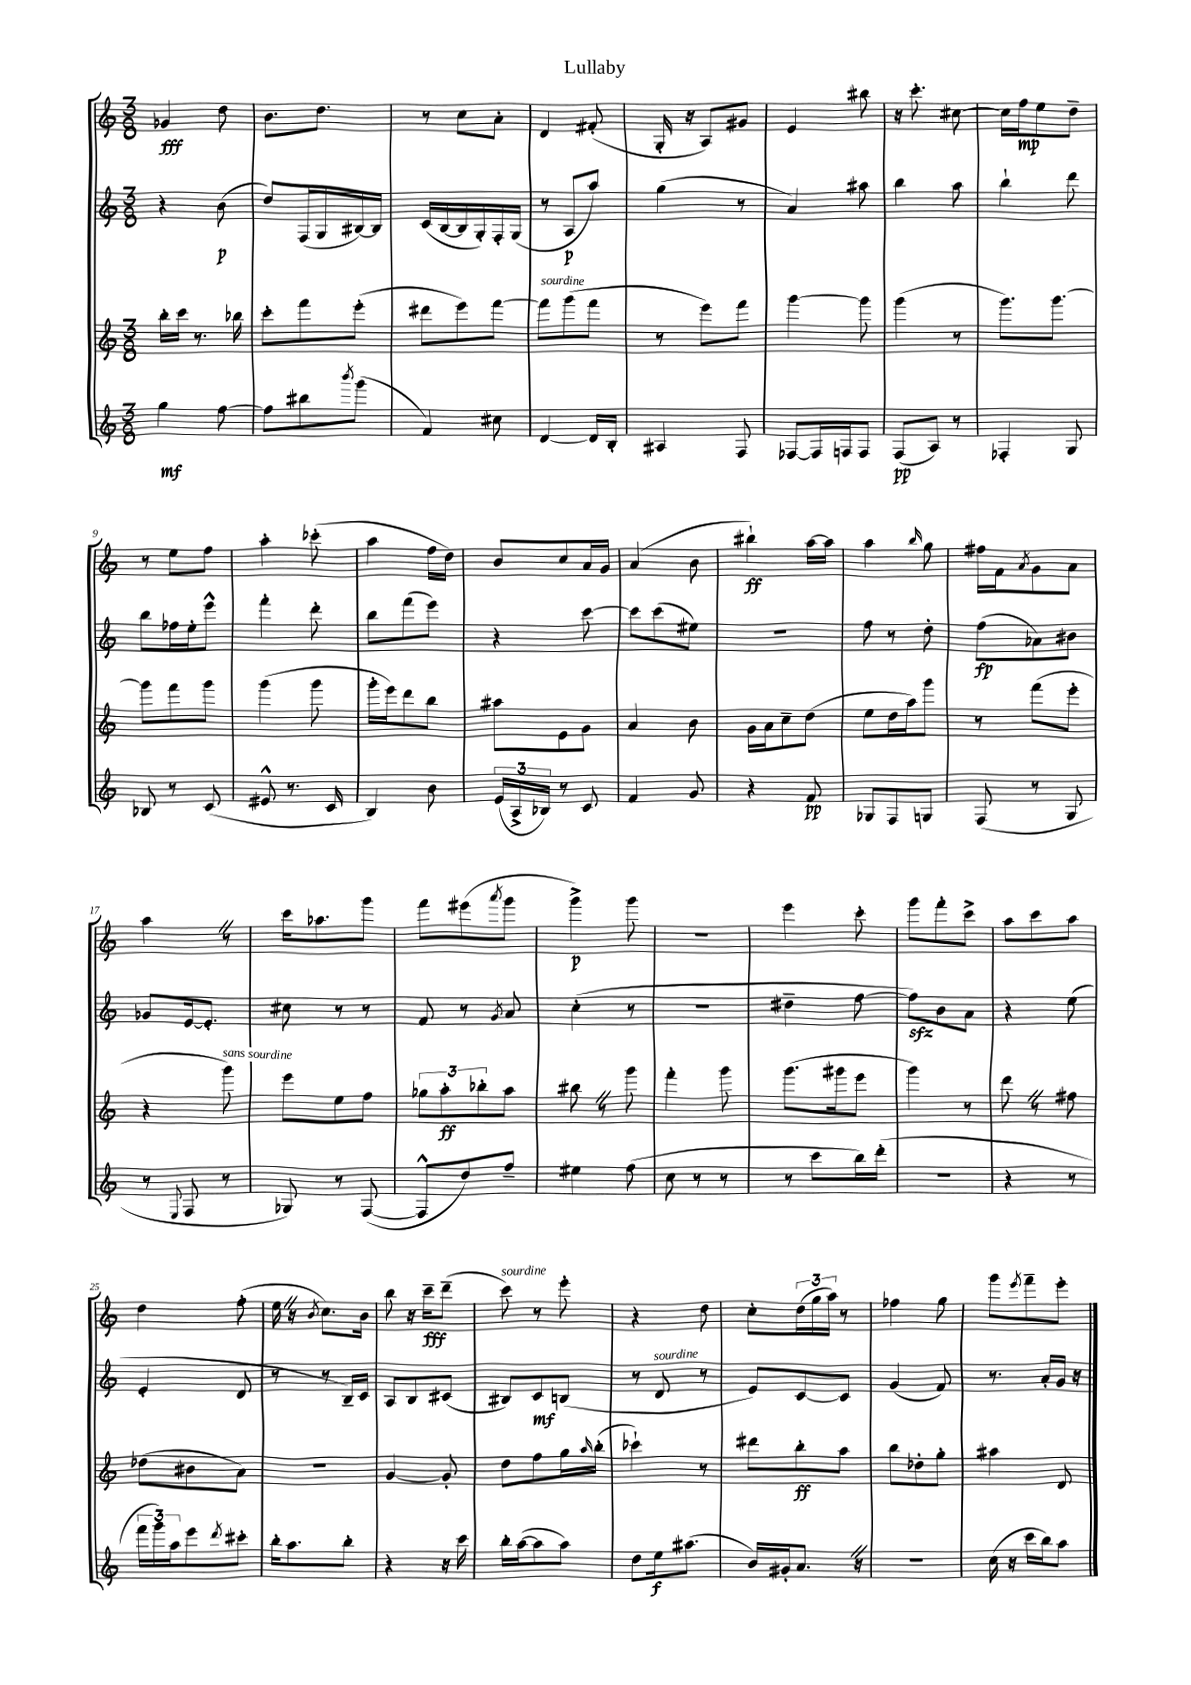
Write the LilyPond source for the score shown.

\header { title = "Lullaby" }
<<
\new StaffGroup <<
\new Staff = "s0" {
    \clef treble \key c \major \numericTimeSignature \time 3/8
    ges'4\fff d''8 |
    b'8. d''8. |
    r8 c''8 a'8-. |
    d'4 fis'8-.( |
    g16-. r16 a8) gis'8 |
    e'4 bis''8 |
    r16 c'''8.-. cis''8~ |
    cis''16 f''16\mp e''8 d''8-- |
    r8 e''8 f''8 |
    a''4-. ces'''8-.( |
    a''4 f''16 d''16) |
    b'8 c''8 a'16 g'16 |
    a'4( b'8 |
    bis''4-!\ff) a''16~ a''16 |
    a''4 \grace { b''16 } g''8 |
    fis''16 f'16 \acciaccatura { a'8 } g'8 a'8 |
    a''4 \once \override BreathingSign.text = \markup { \musicglyph "scripts.caesura.straight" } \breathe r8 |
    c'''16 aes''8. g'''8 |
    f'''8 eis'''8( \acciaccatura { a'''8 } g'''8 |
    g'''4->\p) g'''8 |
    R4. |
    e'''4 c'''8-. |
    g'''8 f'''8-. c'''8-> |
    a''8 c'''8 a''8 |
    d''4 f''8-.( |
    e''16 \once \override BreathingSign.text = \markup { \musicglyph "scripts.caesura.straight" } \breathe r16 \acciaccatura { b'8 } c''8.) b'16 |
    b''8 r16 c'''16--\fff d'''8--( |
    c'''8^\markup { \italic "sourdine" }) r8 e'''8-. |
    r4 d''8 |
    c''8-. \tuplet 3/2 { d''16( g''16 a''16) } r8 |
    fes''4 g''8 |
    g'''8 \acciaccatura { e'''8 } f'''8-- e'''8-. \bar "|." |
}
\new Staff = "s1" {
    \clef treble \key c \major \numericTimeSignature \time 3/8
    r4 b'8\p( |
    d''8) f16( g16 bis16~) bis16 |
    c'16( b16~ b16 g16-.) f16-. g16( |
    r8 a8\p a''8) |
    g''4( r8 |
    a'4) ais''8 |
    b''4 a''8 |
    b''4-! d'''8 |
    b''8 fes''16 e''16-. e'''8-^ |
    f'''4-. d'''8-. |
    b''8 f'''8( e'''8) |
    r4 c'''8~ |
    c'''8 c'''8( eis''8) |
    R4. |
    f''8 r8 d''8-. |
    f''8\fp( aes'8) bis'8 |
    ges'8 e'16~ e'8.-. |
    cis''8 r8 r8 |
    f'8 r8 \acciaccatura { g'8 } a'8 |
    c''4-.( r8 |
    R4. |
    dis''4-- f''8~ |
    f''8\sfz) b'8 a'8 |
    r4 e''8( |
    e'4-. d'8 |
    r8 r8 b16--) c'16 |
    a8 b8 cis'8( |
    bis8) c'8\mf b8( |
    r8 d'8^\markup { \italic "sourdine" } r8 |
    e'8) c'8~ c'8 |
    g'4( f'8) |
    r8. a'16-. g'16 r16 \bar "|." |
}
\new Staff = "s2" {
    \clef treble \key c \major \numericTimeSignature \time 3/8
    b''16-. c'''16 r8. bes''16 |
    c'''8-. f'''8 e'''8-.( |
    dis'''8 e'''8) f'''8~ |
    f'''8^\markup { \italic "sourdine" } g'''8( f'''8 |
    r8 e'''8) f'''8 |
    g'''4~ g'''8 |
    g'''4( r8 |
    g'''8.) g'''8.~ |
    g'''8 f'''8 g'''8 |
    g'''4( g'''8 |
    g'''16-. e'''16) d'''8 b''8 |
    ais''8 e'8 g'8 |
    a'4 b'8 |
    g'16 a'16 c''8-- d''8( |
    e''8 d''16 a''16) g'''8 |
    r8 f'''8( e'''8-. |
    r4 g'''8^\markup { \italic "sans sourdine" }) |
    e'''8 e''8 f''8 |
    \tuplet 3/2 { ges''8 a''8-.\ff bes''8-. } a''8 |
    bis''8 \once \override BreathingSign.text = \markup { \musicglyph "scripts.caesura.straight" } \breathe r8 g'''8 |
    f'''4-. g'''8 |
    g'''8.( gis'''16 e'''8 |
    g'''4) r8 |
    d'''8 \once \override BreathingSign.text = \markup { \musicglyph "scripts.caesura.straight" } \breathe r8 fis''8 |
    des''8( bis'8 a'8) |
    R4. |
    g'4~ g'8-. |
    d''8 f''8 g''16 \grace { a''16 } b''16-.( |
    ces'''4-!) r8 |
    dis'''8 b''8-.\ff a''8 |
    b''8 des''8-. g''8-. |
    ais''4 d'8 \bar "|." |
}
\new Staff = "s3" {
    \clef treble \key c \major \numericTimeSignature \time 3/8
    g''4\mf f''8~ |
    f''8 bis''8 \acciaccatura { b'''8 } g'''8( |
    f'4) cis''8 |
    d'4~ d'16 b16-. |
    ais4 f8 |
    fes8~ fes16 f16 f8 |
    f8\pp( a8) r8 |
    fes4-. g8 |
    bes8 r8 c'8( |
    eis'8-^ r8. c'16 |
    b4) b'8 |
    \tuplet 3/2 { e'16( a16-> bes16) } r8 c'8 |
    f'4 g'8 |
    r4 f'8\pp |
    ges8 f8 g8 |
    f8( r8 g8 |
    r8 \appoggiatura { e8 } f8 r8 |
    ges8) r8 f8~( |
    f8-^ d''8) f''8-- |
    eis''4 f''8( |
    c''8 r8 r8 |
    r8 c'''8 b''16) d'''16-.( |
    R4. |
    r4 r8 |
    \tuplet 3/2 { f'''16 g'''16) a''16 } e'''8 \acciaccatura { d'''8 } cis'''8-. |
    b''16-. a''8. b''8-. |
    r4 r16 c'''16 |
    b''16-. a''16~( a''8 a''8) |
    d''8 e''16\f ais''8.( |
    b'16) gis'16-. a'8. \once \override BreathingSign.text = \markup { \musicglyph "scripts.caesura.straight" } \breathe r16 |
    R4. |
    c''16( r16 c'''16 b''16) a''8 \bar "|." |
}
>>
>>
